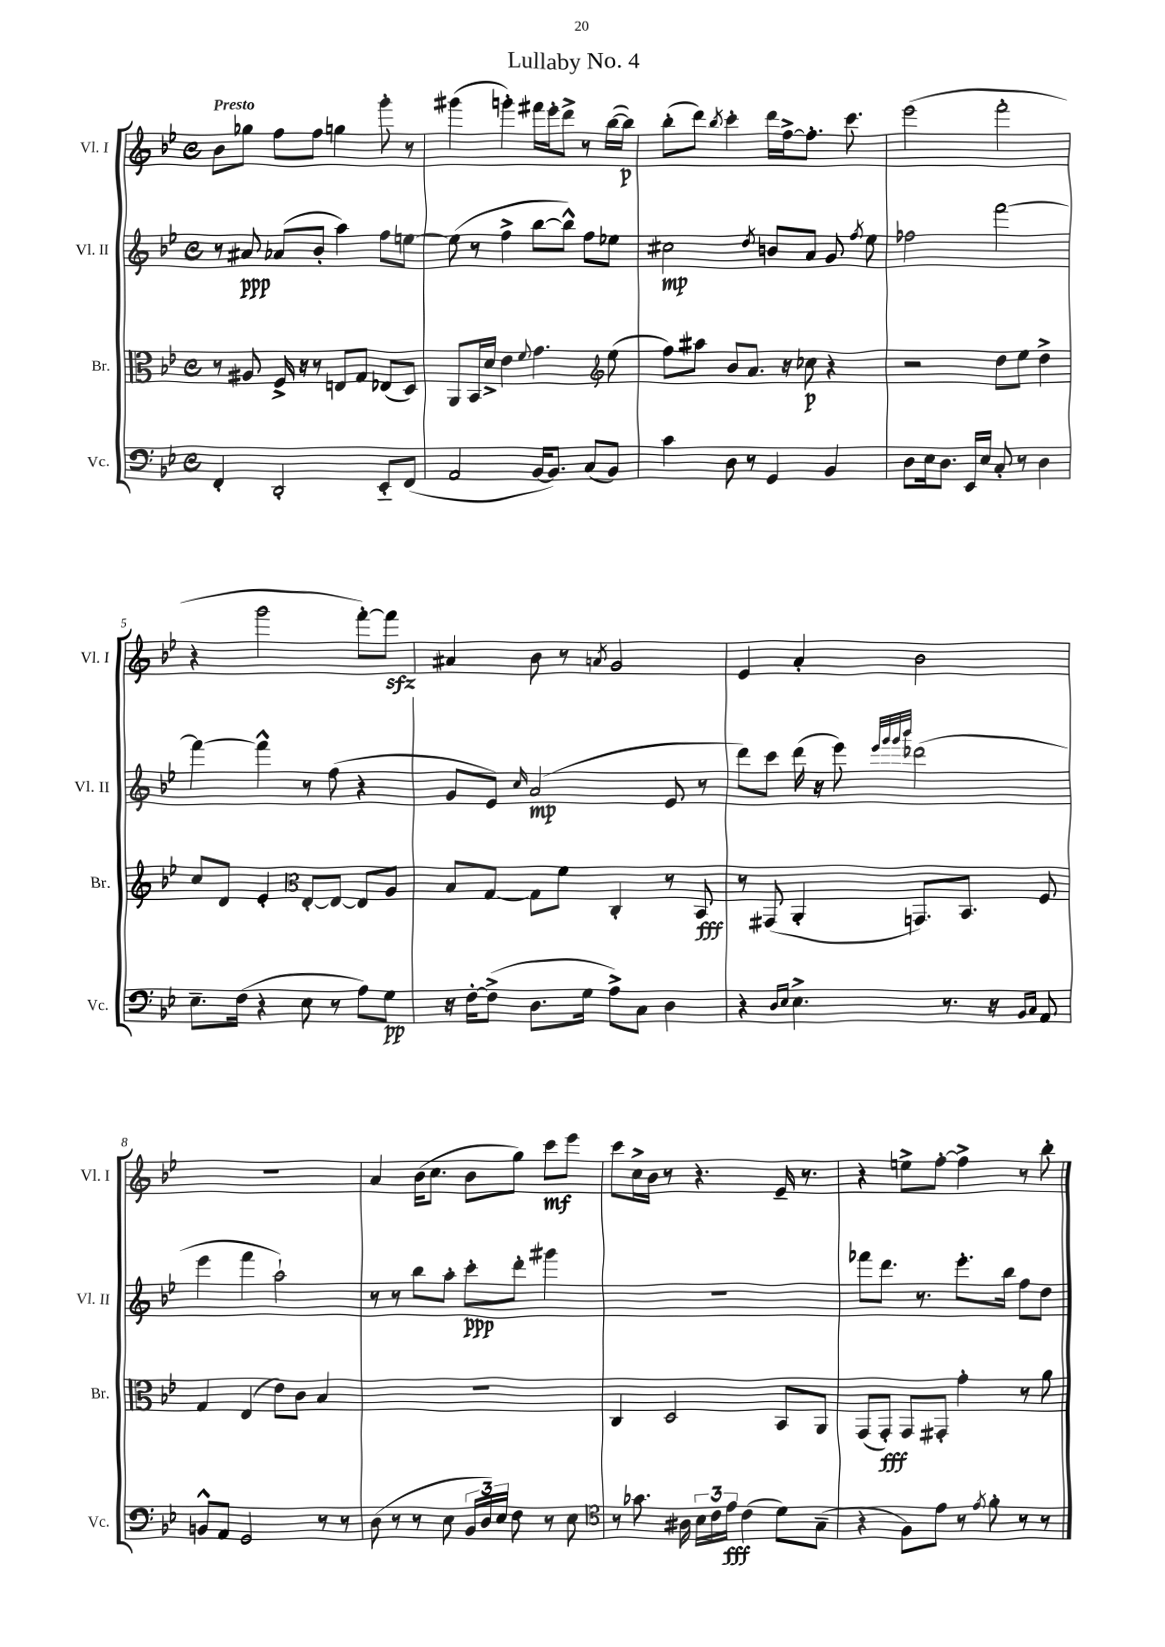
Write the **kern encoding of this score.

**kern	**dynam	**kern	**dynam	**kern	**dynam	**kern	**dynam
*part4	*part4	*part3	*part3	*part2	*part2	*part1	*part1
*staff4	*staff4	*staff3	*staff3	*staff2	*staff2	*staff1	*staff1
*I"Vc.	*	*I"Br.	*	*I"Vl. II	*	*I"Vl. I	*
*I'Vc.	*	*I'Br.	*	*I'Vl. II	*	*I'Vl. I	*
*clefF4	*	*clefC3	*	*clefG2	*	*clefG2	*
*k[b-e-]	*	*k[b-e-]	*	*k[b-e-]	*	*k[b-e-]	*
*M4/4	*	*M4/4	*	*M4/4	*	*M4/4	*
*met(c)	*	*met(c)	*	*met(c)	*	*met(c)	*
=1	=1	=1	=1	=1	=1	=1	=1
!	!	!	!	!	!	!LO:TX:a:B:t=Presto	!
4FF'/	.	8r	.	8r	.	8b-\L	.
.	.	8A#X/	.	8a#X/	ppp	8gg-X\J	.
2DD'/	.	16F^/	.	(8a-X/L	.	8ff\L	.
.	.	16r	.	.	.	.	.
.	.	8r	.	8b-'/J	.	8ff\J	.
.	.	8En/L	.	4aa\)	.	4ggn\	.
.	.	8G/J	.	.	.	.	.
8EE-/L	.	(8E-X/L	.	8ff\L	.	8ggg'\	.
(8FF/J	.	8D/J)	.	[8een\J	.	8r	.
=2	=2	=2	=2	=2	=2	=2	=2
2AA/	.	8AA/L	.	(8ee\]	.	(4ggg#X\	.
.	.	16BB-/L	.	8r	.	.	.
.	.	16d^/JJ	.	.	.	.	.
.	.	4e-\	.	4ff^\	.	4gggn'\)	.
.	.	8qqf/	.	.	.	.	.
[16BB-/KL	.	4.g\	.	[8bb-\L	.	16fff#X\LL	.
8.BB-/J])	.	.	.	.	.	16eee-'\J	.
.	.	.	.	8bb-^^\J])	.	8ddd^\J	.
(8C/L	.	.	.	8ff\L	.	8r	.
*	*	*clefG2	*	*	*	*	*
8BB-/J)	.	(8ee-\	.	8ee-X\J	.	([16bb-\LL	.
.	.	.	.	.	.	16bb-\JJ])	p
=3	=3	=3	=3	=3	=3	=3	=3
4c\	.	8ff\L)	.	2cc#X\	mp	(8bb-'\L	.
.	.	8aa#X\J	.	.	.	8ddd\J)	.
.	.	.	.	.	.	8qbb-/	.
8D\	.	8b-/L	.	.	.	4ccc'\	.
8r	.	8.a/J	.	.	.	.	.
.	.	.	.	8qdd/	.	.	.
4GG/	.	.	.	8bn/L	.	16ddd\LL	.
.	.	16r	.	.	.	[16ff^\J	.
.	.	8cc-X\	p	8a/J	.	8.ff'\J]	.
4BB-/	.	4r	.	8g/	.	.	.
.	.	.	.	.	.	8.ccc\	.
.	.	.	.	8qff/	.	.	.
.	.	.	.	8ee-\	.	.	.
=4	=4	=4	=4	=4	=4	=4	=4
8D\L	.	2r	.	2ff-X\	.	(2eee-\	.
16E-\k	.	.	.	.	.	.	.
8.D\J	.	.	.	.	.	.	.
16EE-/LL	.	.	.	.	.	.	.
16E-/JJ	.	.	.	.	.	.	.
8C'/	.	8dd\L	.	[2fff\	.	2fff'\	.
8r	.	8ee-\J	.	.	.	.	.
4D\	.	4dd^\	.	.	.	.	.
!!LO:LB:g=z
=5	=5	=5	=5	=5	=5	=5	=5
8.E-~\L	.	8cc/L	.	4fff\_	.	4r	.
.	.	8d/J	.	.	.	.	.
(16F\Jk	.	.	.	.	.	.	.
4r	.	4e-'/	.	4fff^^\]	.	2ggg\	.
*	*	*clefC3	*	*	*	*	*
8E-\	.	[8E-'/L	.	8r	.	.	.
8r	.	8E-/J_	.	(8ff\	.	.	.
8A\L)	.	8E-/L]	.	4r	.	[8fff'\L)	.
8G\J	pp	8A/J	.	.	.	8fffzz\J]	.
=6	=6	=6	=6	=6	=6	=6	=6
16r	.	8B-/L	.	8g/L	.	4a#X/	.
[16F'\KL	.	.	.	.	.	.	.
(8F^\J]	.	[8G/J	.	8e-/J)	.	.	.
.	.	.	.	16qqcc/	.	.	.
8.D\L	.	8G\L]	.	(2a/	mp	8b-\	.
.	.	8f\J	.	.	.	8r	.
16G\Jk	.	.	.	.	.	.	.
.	.	.	.	.	.	8qan/	.
8A^\L)	.	4C'/	.	.	.	2g/	.
8C\J	.	.	.	.	.	.	.
4D\	.	8r	.	8e-/	.	.	.
.	.	8BB-/	fff	8r	.	.	.
=7	=7	=7	=7	=7	=7	=7	=7
4r	.	8r	.	8ddd\L)	.	4e-/	.
.	.	(8GG#X/	.	8ccc\J	.	.	.
16qqD/LL	.	.	.	.	.	.	.
16qqE-/JJ	.	.	.	.	.	.	.
4.E-^\	.	4AA'/	.	(16ddd\	.	4a'/	.
.	.	.	.	16r	.	.	.
.	.	.	.	8eee-\)	.	.	.
.	.	.	.	32qqeee-/LLL	.	.	.
.	.	.	.	32qqggg/	.	.	.
.	.	.	.	32qqggg/	.	.	.
.	.	.	.	32qqbbb-/JJJ	.	.	.
.	.	8.GGn/L)	.	(2ddd-X\	.	2b-\	.
8.r	.	.	.	.	.	.	.
.	.	8.BB-/J	.	.	.	.	.
16r	.	.	.	.	.	.	.
16qqBB-/LL	.	.	.	.	.	.	.
16qqC/JJ	.	.	.	.	.	.	.
8AA/	.	8F/	.	.	.	.	.
!!LO:LB:g=z
=8	=8	=8	=8	=8	=8	=8	=8
8BBn^^/L	.	4G/	.	4eee-\	.	1r	.
8AA/J	.	.	.	.	.	.	.
2GG/	.	(4E-/	.	4fff\	.	.	.
.	.	8e-\L)	.	2aa`\)	.	.	.
.	.	8c\J	.	.	.	.	.
8r	.	4B-/	.	.	.	.	.
8r	.	.	.	.	.	.	.
=9	=9	=9	=9	=9	=9	=9	=9
(8D\	.	1r	.	8r	.	4a/	.
8r	.	.	.	8r	.	.	.
8r	.	.	.	8bb-\L	.	(16b-\KL	.
.	.	.	.	.	.	8.cc\J	.
8E-\	.	.	.	8aa'\J	.	.	.
24BB-/LL	.	.	.	8ccc'\L	ppp	8b-\L	.
24D/)	.	.	.	.	.	.	.
24E-/JJ	.	.	.	.	.	.	.
8F\	.	.	.	8ddd'\J	.	8gg\J)	.
8r	.	.	.	4ggg#X\	.	8ccc\L	mf
8E-\	.	.	.	.	.	8eee-\J	.
=10	=10	=10	=10	=10	=10	=10	=10
*clefC4	*	*	*	*	*	*	*
8r	.	4C/	.	1r	.	8ccc\L	.
8.g-X\	.	.	.	.	.	16cc^\L	.
.	.	.	.	.	.	16b-\JJ	.
.	.	2D/	.	.	.	8r	.
16A#X\	.	.	.	.	.	.	.
24B-\LL	.	.	.	.	.	4.r	.
24c\	.	.	.	.	.	.	.
24e-\JJ	fff	.	.	.	.	.	.
(4c\	.	.	.	.	.	.	.
8d\L)	.	8BB-/L	.	.	.	16e-~/	.
.	.	.	.	.	.	8.r	.
(8G~\J	.	8AA/J	.	.	.	.	.
=11	=11	=11	=11	=11	=11	=11	=11
4r	.	(8GG/L	.	8fff-X\L	.	4r	.
.	.	8GG'/J)	fff	8.ddd\J	.	.	.
8F\L)	.	8GG/L	.	.	.	8een^\L	.
.	.	.	.	8.r	.	.	.
8e-\J	.	8GG#X'/J	.	.	.	[8ff'\J	.
8r	.	4g'\	.	8.eee-'\L	.	4ff^\]	.
8qe-/	.	.	.	.	.	.	.
8f'\	.	.	.	.	.	.	.
.	.	.	.	16bb-\Jk	.	.	.
8r	.	8r	.	8ff\L	.	8r	.
8r	.	8a\	.	8dd\J	.	8bb-'\	.
==	==	==	==	==	==	==	==
*-	*-	*-	*-	*-	*-	*-	*-
